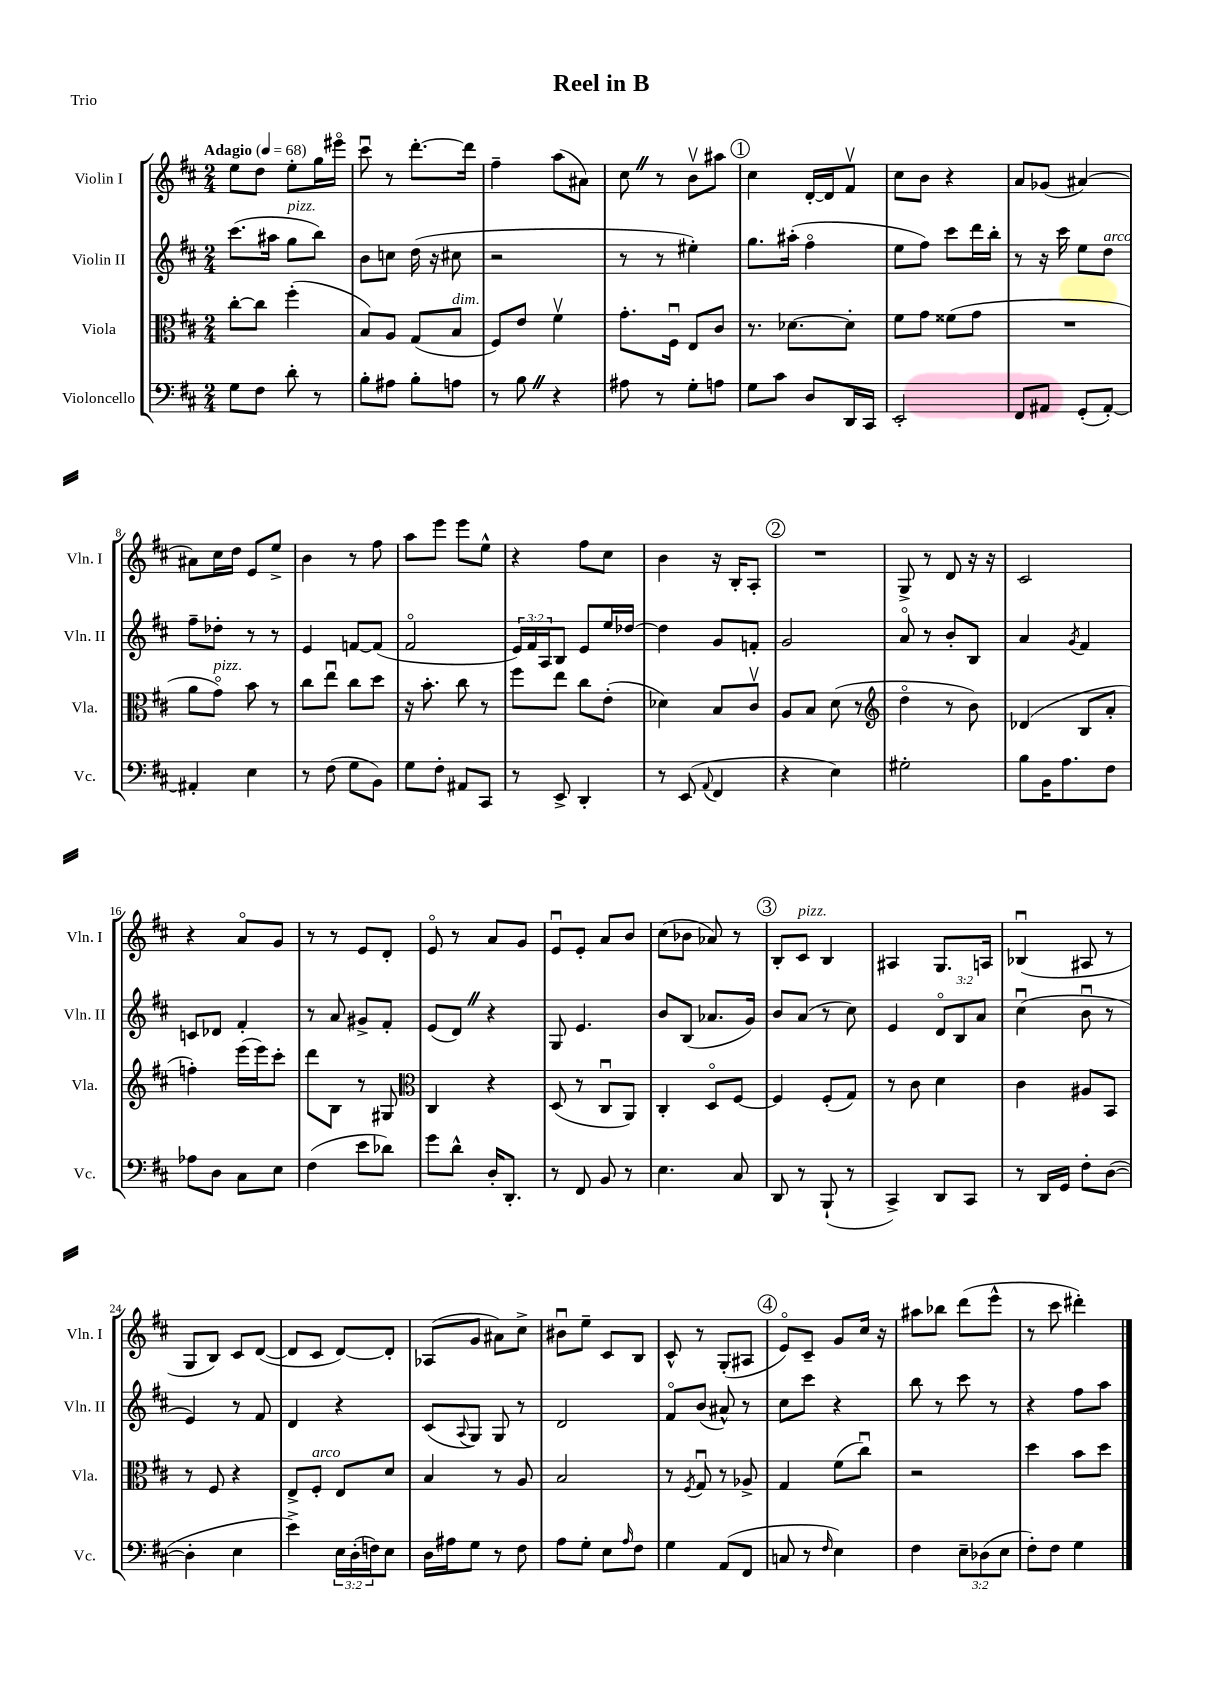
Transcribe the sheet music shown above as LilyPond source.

\header { title = "Reel in B" piece = "Trio" }
<<
\new StaffGroup <<
\new Staff = "s0" \with { instrumentName = "Violin I" shortInstrumentName = "Vln. I" } {
    \clef treble \key d \major \numericTimeSignature \time 2/4 \tempo "Adagio" 4 = 68
    e''8 d''8 e''8-. g''16 eis'''16\flageolet |
    cis'''8\downbow r8 d'''8.~-. d'''16 |
    fis''4-- a''8( ais'8) |
    cis''8 \once \override BreathingSign.text = \markup { \musicglyph "scripts.caesura.straight" } \breathe r8 b'8\upbow ais''8 |
    \mark \markup { \circle "1" } cis''4 d'16~-. d'16 fis'8\upbow |
    cis''8 b'8 r4 |
    a'8 ges'8( ais'4~) |
    ais'8 cis''16 d''16 e'8 e''8-> |
    b'4 r8 fis''8 |
    a''8 e'''8 e'''8 e''8-^ |
    r4 fis''8 cis''8 |
    b'4 r16 b16-. a8-. |
    \mark \markup { \circle "2" } R2 |
    g8-> r8 d'8 r16 r16 |
    cis'2 |
    r4 a'8\flageolet g'8 |
    r8 r8 e'8 d'8-. |
    e'8\flageolet r8 a'8 g'8 |
    e'8\downbow e'8-. a'8 b'8 |
    cis''8( bes'8 aes'8) r8 |
    \mark \markup { \circle "3" } b8-. cis'8^\markup { \italic "pizz." } b4 |
    ais4 g8. a16 |
    bes4\downbow( ais8 r8 |
    g8 b8) cis'8 d'8~( |
    d'8 cis'8 d'8~) d'8-. |
    aes8( g'8 ais'8) cis''8-> |
    bis'8\downbow e''8-- cis'8 b8 |
    cis'8-^ r8 g8-.( ais8 |
    \mark \markup { \circle "4" } e'8\flageolet) cis'8-- g'8 cis''16 r16 |
    ais''8 bes''8 d'''8( e'''8-^ |
    r8 cis'''8 dis'''4-.) \bar "|." |
}
\new Staff = "s1" \with { instrumentName = "Violin II" shortInstrumentName = "Vln. II" } {
    \clef treble \key d \major \numericTimeSignature \time 2/4 \override Staff.TupletNumber.text = #tuplet-number::calc-fraction-text
    cis'''8.( ais''16 g''8^\markup { \italic "pizz." } b''8) |
    b'8 c''8 d''16( r16 cis''8 |
    r2 |
    r8 r8 eis''4-.) |
    \mark \markup { \circle "1" } g''8. ais''16-.( fis''4\flageolet |
    e''8 fis''8) cis'''8 d'''16 b''16-. |
    r8 r16 cis'''16 e''8 d''8^\markup { \italic "arco" } |
    fis''8-- des''8-. r8 r8 |
    e'4 f'8~ f'8( |
    fis'2\flageolet |
    \tuplet 3/2 { e'16) fis'16 a16 } b8 e'8 e''16 des''16~ |
    des''4 g'8 f'8-. |
    \mark \markup { \circle "2" } g'2 |
    a'8\flageolet r8 b'8-. b8 |
    a'4 \acciaccatura { g'8 } fis'4 |
    c'8 des'8 fis'4-. |
    r8 a'8 gis'8-> fis'8-. |
    e'8( d'8) \once \override BreathingSign.text = \markup { \musicglyph "scripts.caesura.straight" } \breathe r4 |
    g8 e'4. |
    b'8 b8( aes'8. g'16) |
    \mark \markup { \circle "3" } b'8 a'8( r8 cis''8) |
    e'4 \tuplet 3/2 { d'8\flageolet b8 a'8 } |
    cis''4\downbow( b'8\downbow r8 |
    e'4) r8 fis'8 |
    d'4 r4 |
    cis'8( \appoggiatura { a8 } g8) g8 r8 |
    d'2 |
    fis'8\flageolet b'8( ais'8-^) r8 |
    \mark \markup { \circle "4" } cis''8 cis'''8 r4 |
    b''8 r8 cis'''8 r8 |
    r4 fis''8 a''8 \bar "|." |
}
\new Staff = "s2" \with { instrumentName = "Viola" shortInstrumentName = "Vla." } {
    \clef alto \key d \major \numericTimeSignature \time 2/4
    cis''8~-. cis''8 fis''4-.( |
    b8) a8 g8( b8^\markup { \italic "dim." } |
    fis8) e'8 fis'4\upbow |
    g'8.-. fis16\downbow e8 cis'8 |
    \mark \markup { \circle "1" } r8. des'8.~ des'8-. |
    fis'8 g'8 fisis'8( g'8 |
    R2 |
    a'8 g'8\flageolet^\markup { \italic "pizz." }) b'8 r8 |
    cis''8 e''8\downbow cis''8 d''8 |
    r16 b'8.-. cis''8 r8 |
    fis''8 e''8 cis''8 e'8-.( |
    des'4) b8 cis'8\upbow |
    \mark \markup { \circle "2" } a8 b8 d'8( r8 |
    \clef treble d''4\flageolet r8 b'8) |
    des'4( b8 a'8-. |
    f''4-.) e'''16( e'''16) cis'''8-. |
    d'''8 b8 r8 gis8 |
    \clef alto cis4 r4 |
    d8( r8 cis8\downbow a,8) |
    cis4-. d8\flageolet fis8~ |
    \mark \markup { \circle "3" } fis4 fis8-.( g8) |
    r8 cis'8 d'4 |
    cis'4 ais8 b,8 |
    r8 fis8 r4 |
    e8-> fis8-.^\markup { \italic "arco" } e8 d'8 |
    b4 r8 a8 |
    b2 |
    r8 \acciaccatura { fis8 } g8\downbow r8 aes8-> |
    \mark \markup { \circle "4" } g4 fis'8( cis''8\downbow) |
    r2 |
    d''4 b'8 d''8 \bar "|." |
}
\new Staff = "s3" \with { instrumentName = "Violoncello" shortInstrumentName = "Vc." } {
    \clef bass \key d \major \numericTimeSignature \time 2/4 \override Staff.TupletNumber.text = #tuplet-number::calc-fraction-text
    g8 fis8 d'8-. r8 |
    b8-. ais8 b8-. a8 |
    r8 b8 \once \override BreathingSign.text = \markup { \musicglyph "scripts.caesura.straight" } \breathe r4 |
    ais8 r8 g8-. a8 |
    \mark \markup { \circle "1" } g8 cis'8 d8 d,16 cis,16 |
    e,2-. |
    fis,8 ais,8 g,8-.( ais,8~-.) |
    ais,4-. e4 |
    r8 fis8( g8 b,8) |
    g8 fis8-. ais,8 cis,8 |
    r8 e,8-> d,4-. |
    r8 e,8( \appoggiatura { a,8 } fis,4 |
    \mark \markup { \circle "2" } r4 e4) |
    gis2-. |
    b8 b,16 a8. fis8 |
    aes8 d8 cis8 e8 |
    fis4( e'8 des'8) |
    g'8 d'8-^ d16-. d,8.-. |
    r8 fis,8 b,8 r8 |
    e4. cis8 |
    \mark \markup { \circle "3" } d,8 r8 b,,8-!( r8 |
    cis,4->) d,8 cis,8 |
    r8 d,16 g,16 fis8-. d8~( |
    d4-. e4 |
    e'4->) \tuplet 3/2 { e16 d16-.( f16) } e8 |
    d16 ais16 g8 r8 fis8 |
    a8 g8-. e8 \grace { a16 } fis8 |
    g4 a,8( fis,8 |
    \mark \markup { \circle "4" } c8 r8 \grace { fis16 } e4) |
    fis4 \tuplet 3/2 { e8-- des8( e8 } |
    fis8-.) fis8 g4 \bar "|." |
}
>>
>>
